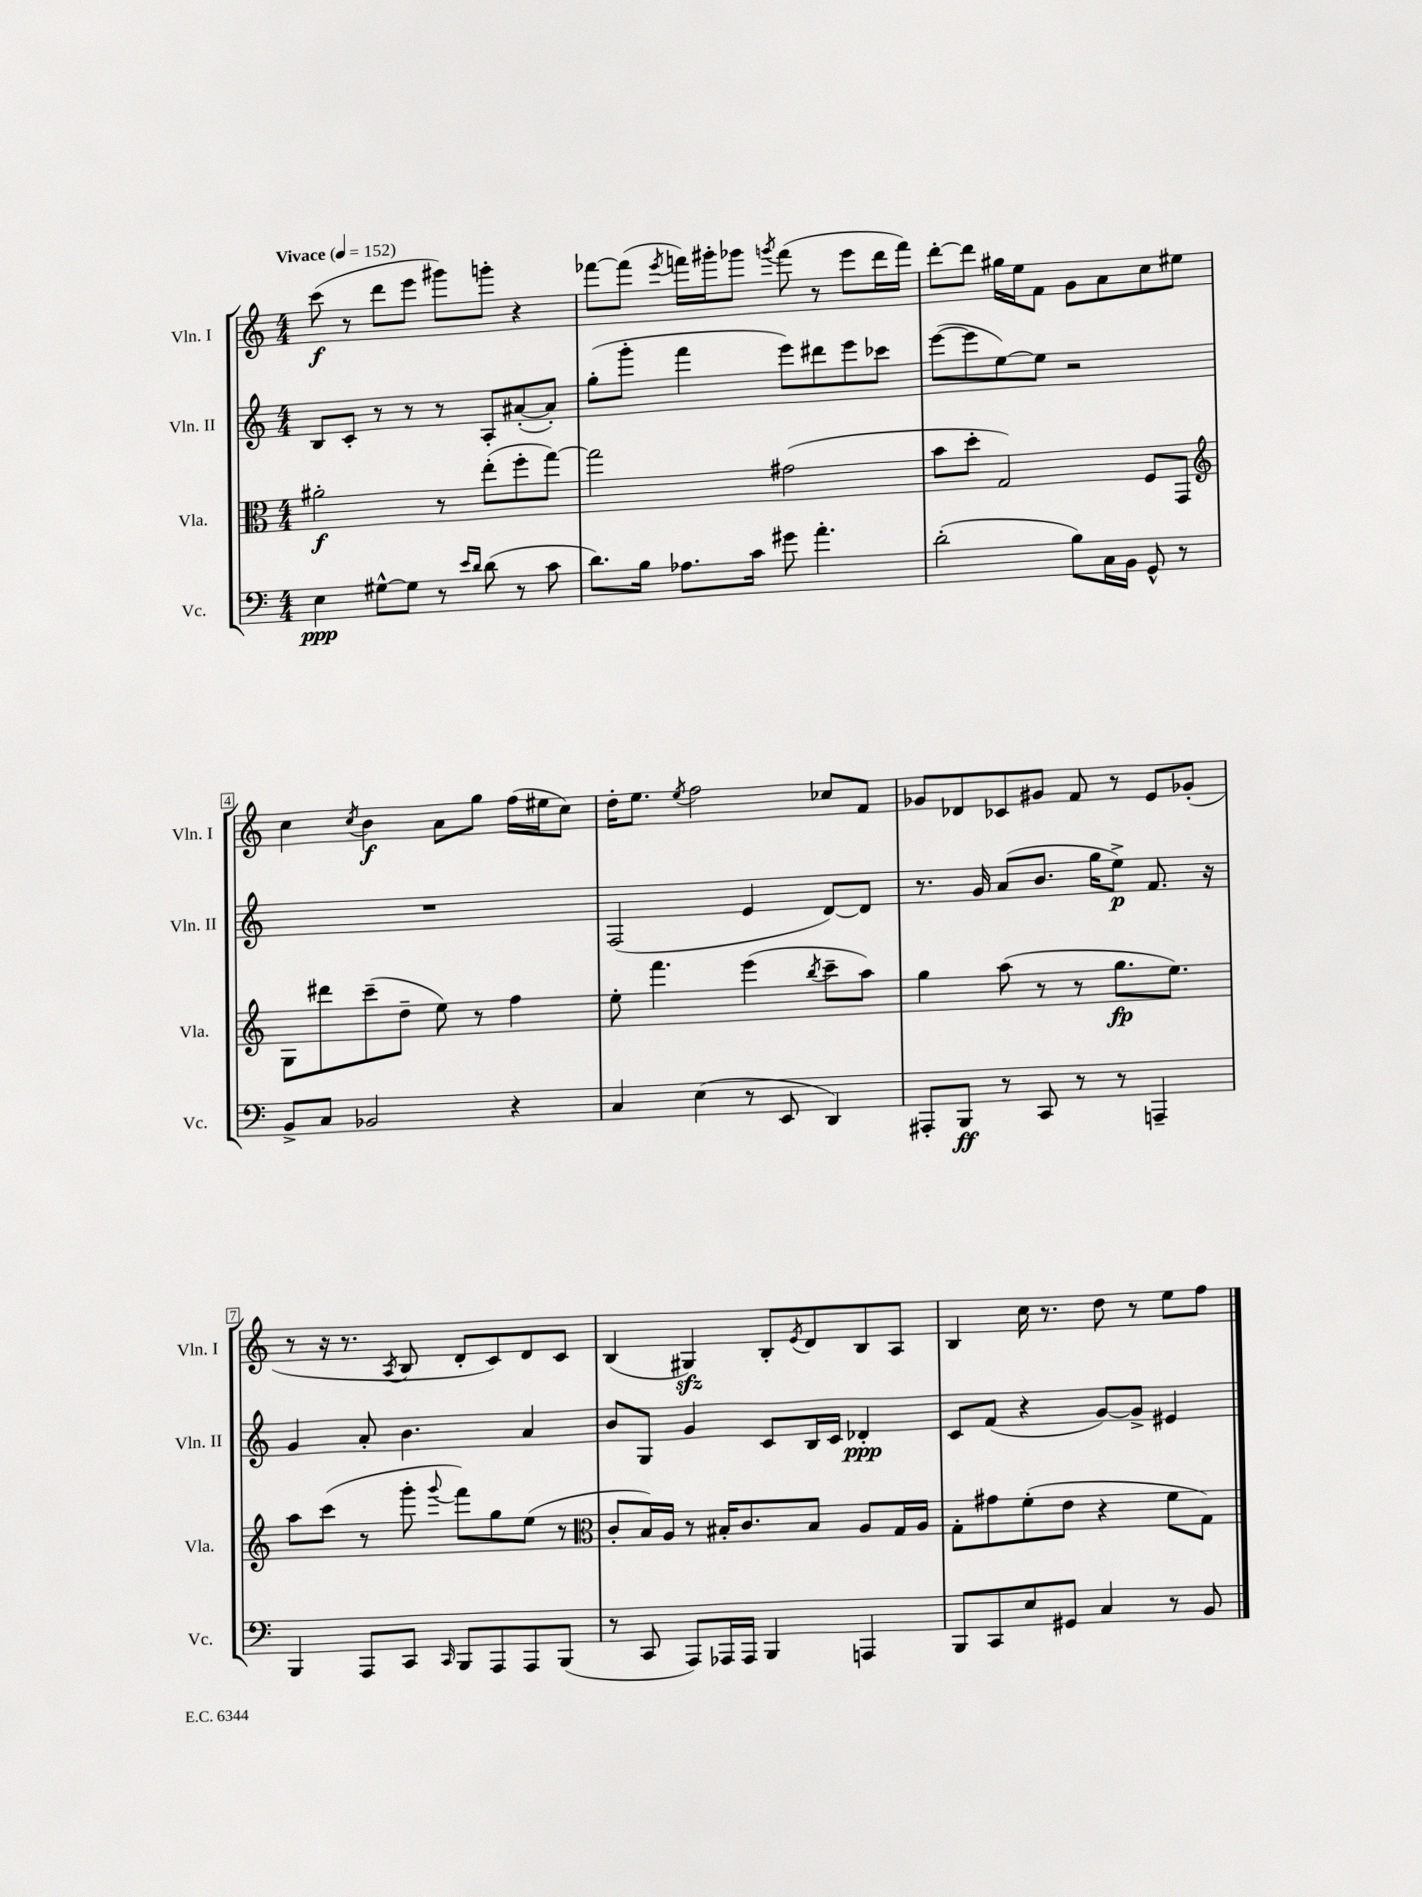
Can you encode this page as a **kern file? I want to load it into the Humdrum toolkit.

**kern	**dynam	**kern	**dynam	**kern	**dynam	**kern	**dynam
*part4	*part4	*part3	*part3	*part2	*part2	*part1	*part1
*staff4	*staff4	*staff3	*staff3	*staff2	*staff2	*staff1	*staff1
*I"Vc.	*	*I"Vla.	*	*I"Vln. II	*	*I"Vln. I	*
*I'Vc.	*	*I'Vla.	*	*I'Vln. II	*	*I'Vln. I	*
*clefF4	*	*clefC3	*	*clefG2	*	*clefG2	*
*k[]	*	*k[]	*	*k[]	*	*k[]	*
*M4/4	*	*M4/4	*	*M4/4	*	*M4/4	*
*MM152	*	*MM152	*	*MM152	*	*MM152	*
=1	=1	=1	=1	=1	=1	=1	=1
!	!	!	!	!	!	!LO:TX:a:B:t=Vivace	!
4E\	ppp	2a#X'\	f	8B/L	.	(8ccc\	f
.	.	.	.	8c'/J	.	8r	.
[8G#X^^\L	.	.	.	8r	.	8ddd\L	.
8G#\J]	.	.	.	8r	.	8eee\J	.
8r	.	8r	.	8r	.	8ggg#X\L)	.
16qqe/LL	.	.	.	.	.	.	.
16qqd/JJ	.	.	.	.	.	.	.
(8d\	.	(8ee'\L	.	8A'/L	.	8gggn'\J	.
8r	.	8ff'\	.	([8a#X'/	.	4r	.
8c\	.	[8gg\J)	.	8a#'/J])	.	.	.
=2	=2	=2	=2	=2	=2	=2	=2
8.d\L)	.	2gg\]	.	(8gg'\L	.	[8fff-X\L	.
.	.	.	.	8ggg'\J	.	(8fff-\J]	.
16B\Jk	.	.	.	.	.	.	.
.	.	.	.	.	.	8qeee/	.
8.A-X\L	.	.	.	4fff\	.	16fffn\LL)	.
.	.	.	.	.	.	16ggg#X'\J	.
.	.	.	.	.	.	8ggg-X\J	.
16c\Jk	.	.	.	.	.	.	.
.	.	.	.	.	.	8qgggn/	.
8g#X\	.	(2g#X\	.	8eee\L)	.	(8fff\	.
4.a'\	.	.	.	8ddd#X\	.	8r	.
.	.	.	.	8eee\	.	8eee\L	.
.	.	.	.	8ccc-X\J	.	16ddd\L	.
.	.	.	.	.	.	16fff\JJ)	.
=3	=3	=3	=3	=3	=3	=3	=3
(2d'\	.	8b\L	.	([8eee\L	.	[8ddd'\L	.
.	.	8dd'\J	.	8eee\]	.	8ddd\J]	.
.	.	2G/)	.	[8ee\)	.	16gg#X\LL	.
.	.	.	.	.	.	16ee\J	.
.	.	.	.	8ee\J]	.	8f\J	.
8B\L)	.	.	.	2r	.	8g\L	.
16C\L	.	.	.	.	.	8a\	.
16BB\JJ	.	.	.	.	.	.	.
8GG^^/	.	8F/L	.	.	.	8cc\	.
8r	.	8GG/J	.	.	.	8ee#X\J	.
!!LO:LB:g=z
=4	=4	=4	=4	=4	=4	=4	=4
*	*	*clefG2	*	*	*	*	*
8BB^/L	.	8G\L	.	1r	.	4cc\	.
8C/J	.	8ddd#X\	.	.	.	.	.
.	.	.	.	.	.	8qcc/	.
2BB-X/	.	(8ccc~\	.	.	.	4b\	f
.	.	8dd~\J	.	.	.	.	.
.	.	8ee\)	.	.	.	8a\L	.
.	.	8r	.	.	.	8gg\J	.
4r	.	4ff\	.	.	.	(16ff\LL	.
.	.	.	.	.	.	16ee#X\J	.
.	.	.	.	.	.	8cc\J)	.
=5	=5	=5	=5	=5	=5	=5	=5
4C/	.	8ee'\	.	(2F/	.	16dd'\KL	.
.	.	.	.	.	.	8.ee\J	.
.	.	4.fff\	.	.	.	.	.
.	.	.	.	.	.	8qee/	.
(4E\	.	.	.	.	.	2ff\	.
8r	.	(4eee\	.	4e/	.	.	.
8EE/	.	.	.	.	.	.	.
.	.	8qbb/	.	.	.	.	.
4DD/)	.	8ccc~\L	.	[8d/L)	.	8cc-X/L	.
.	.	8aa\J)	.	8d/J]	.	8f/J	.
=6	=6	=6	=6	=6	=6	=6	=6
8AAA#X'/L	.	4gg\	.	8.r	.	8g-X/L	.
8BBB/J	ff	.	.	.	.	8d-X/	.
.	.	.	.	16g/	.	.	.
8r	.	(8aa\	.	(8a/L	.	8c-X/	.
8CC/	.	8r	.	8.b/J	.	8g#X/J	.
8r	.	8r	.	.	.	8f/	.
.	.	.	.	16gg\KL	.	.	.
8r	.	8.gg\L	fp	8ee^\J)	p	8r	.
4AAAn~/	.	.	.	8.f/	.	8e/L	.
.	.	8.ee\J)	.	.	.	.	.
.	.	.	.	.	.	(8g-X'/J	.
.	.	.	.	16r	.	.	.
!!LO:LB:g=z
=7	=7	=7	=7	=7	=7	=7	=7
4BBB/	.	8aa\L	.	4g/	.	8r	.
.	.	(8ccc\J	.	.	.	16r	.
.	.	.	.	.	.	8.r	.
8AAA/L	.	8r	.	8a'/	.	.	.
.	.	.	.	.	.	8qA/	.
8CC/J	.	8ggg'\	.	4.b\	.	8B/	.
16qqCC/	.	8qqggg/	.	.	.	.	.
8BBB/L	.	8fff\L)	.	.	.	8d'/L	.
8AAA/	.	8gg\	.	.	.	8c/)	.
8AAA/	.	(8ee\J	.	4a/	.	8d/	.
(8BBB/J	.	8r	.	.	.	8c/J	.
=8	=8	=8	=8	=8	=8	=8	=8
*	*	*clefC3	*	*	*	*	*
8r	.	8c'/L	.	8b/L	.	(4B/	.
8CC/	.	16B/L)	.	8G/J	.	.	.
.	.	16A/JJ	.	.	.	.	.
8AAA/L)	.	8r	.	4g/	.	4G#Xzz/)	.
16AAA-X/L	.	16B#X'/KL	.	.	.	.	.
16AAA-/JJ	.	8.c/	.	.	.	.	.
4BBB/	.	.	.	8c/L	.	8B'/L	.
.	.	.	.	.	.	8qe/	.
.	.	8B#/J	.	16B/L	.	8d/	.
.	.	.	.	16c/JJ	.	.	.
4AAAn/	.	8A/L	.	4d-X'/	ppp	8B/	.
.	.	16G/L	.	.	.	8A/J	.
.	.	16A/JJ	.	.	.	.	.
=9	=9	=9	=9	=9	=9	=9	=9
8BBB/L	.	8G'\L	.	8c/L	.	4B/	.
8CC/	.	8g#X\	.	(8f/J	.	.	.
8E/	.	(8f'\	.	4r	.	16cc\	.
.	.	.	.	.	.	8.r	.
8GG#X/J	.	8e\J	.	.	.	.	.
4C/	.	4r	.	[8g/L)	.	8dd\	.
.	.	.	.	8g^/J]	.	8r	.
8r	.	8f\L	.	4e#X/	.	8ee\L	.
8BB/	.	8G\J)	.	.	.	8ff\J	.
==	==	==	==	==	==	==	==
*-	*-	*-	*-	*-	*-	*-	*-
